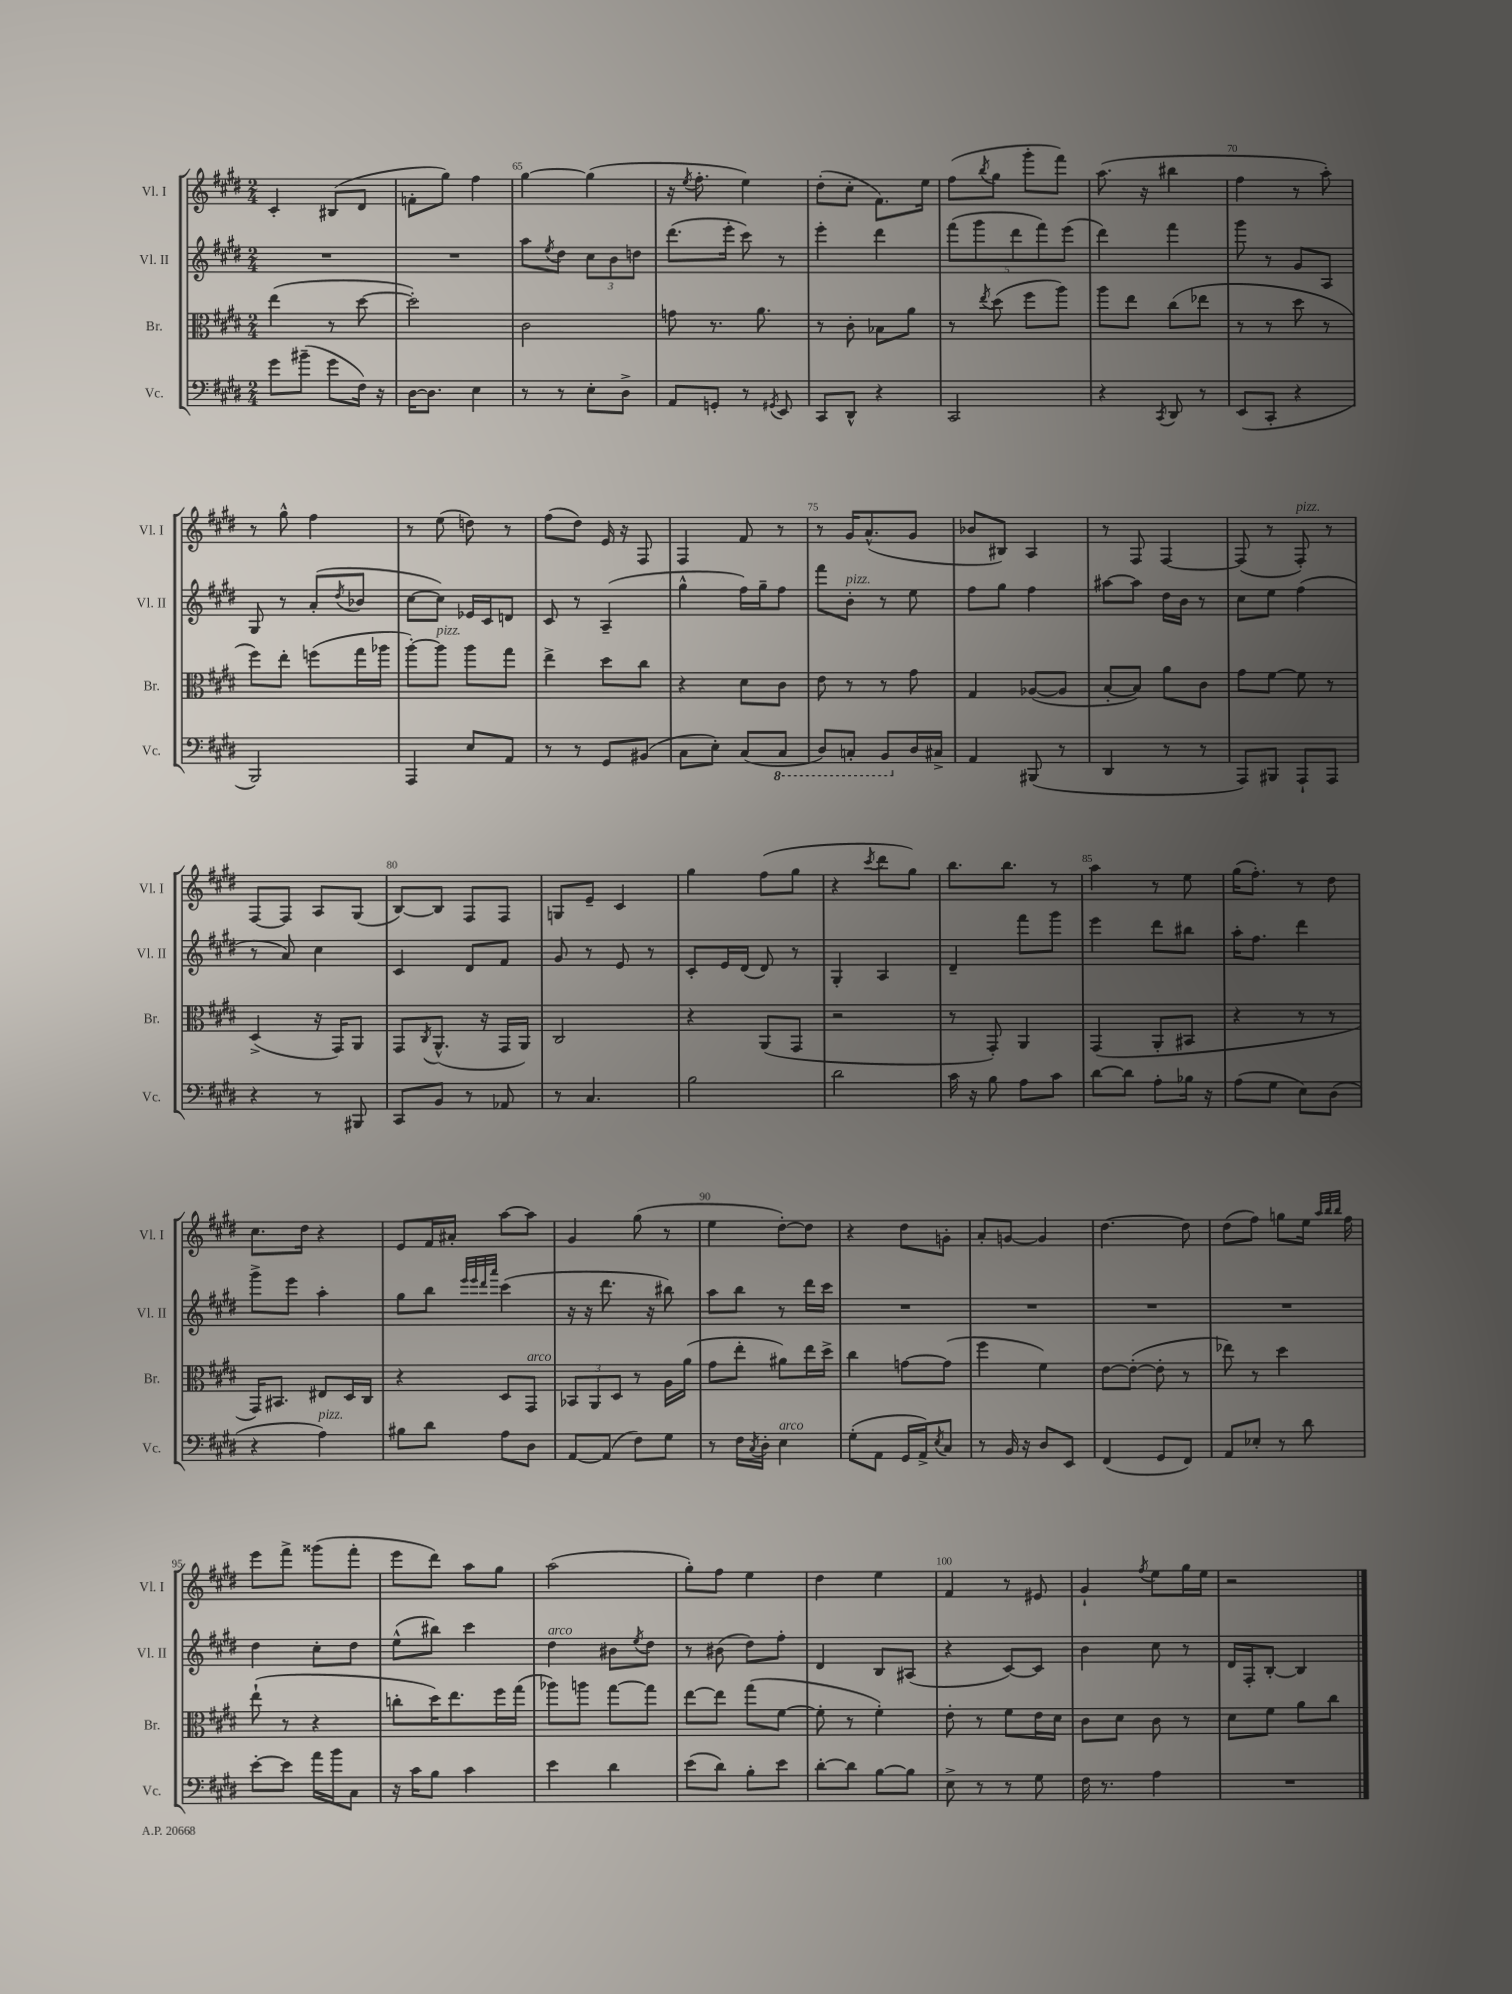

**kern	**kern	**kern	**kern
*staff4	*staff3	*staff2	*staff1
*clefF4	*clefC3	*clefG2	*clefG2
*k[f#c#g#d#]	*k[f#c#g#d#]	*k[f#c#g#d#]	*k[f#c#g#d#]
*M2/4	*M2/4	*M2/4	*M2/4
8g#\L	(4ee\	2r	4c#'/
(8b#~\J	.	.	.
8g#\L	8r	.	(8B#/L
16F#\Jk)	[8dd#\	.	8d#/J
16r	.	.	.
=	=	=	=
[16D#\LK	2dd#'\])	2r	8f'\L
8.D#\]J	.	.	.
.	.	.	8gg#\J)
4E\	.	.	4ff#\
=	=	=	=
8r	2c#\	8aa\L	[4gg#\
.	.	8qee/	.
8r	.	8dd#\J	.
8E'\L	.	12cc#\L	(4gg#\]
.	.	12b\	.
8D#^\J	.	.	.
.	.	12dd\J	.
=	=	=	=
8AA/L	8g\	(8.ddd#\L	16r
.	.	.	8qee/
.	.	.	8.ff#'\
8GG'/J	8.r	.	.
.	.	16eee'\Jk	.
8r	.	8ccc#\)	4ee\)
.	8.a\	.	.
8qGG#/	.	.	.
8EE/	.	8r	.
=	=	=	=
8CC#/L	8r	4eee'\	(8dd#'\L
8DD#^^/J	8c#'\	.	8cc#'\J
4r	8B-\L	4ddd#\	8.f#\L)
.	8a\J	.	.
.	.	.	16ee\Jk
=	=	=	=
2CC#/	8r	(10fff#\L	(8ff#\L
.	.	10ggg#\	.
.	8qee/	.	8qbb/
.	(8dd#\	.	8gg#\J
.	.	10ddd#\	.
.	8ff#\L	.	8ggg#'\L
.	.	10fff#\)	.
.	8aa\J)	.	8fff#\J)
.	.	(10eee\J	.
=	=	=	=
4r	8aa\L	4ddd#\)	(8.aa\
.	8ee\J	.	.
.	.	.	16r
8qCC#/	.	.	.
8DD#/	(8cc#\L	4fff#\	4bb#\
8r	8ee-\J	.	.
=	=	=	=
(8EE/L	8r	8ggg#\	4ff#\
8CC#'/J	8r	8r	.
4r	8dd#\	8g#/L	8r
.	8r	8A/J	8aa'\)
=	=	=	=
2BBB/)	8ff#\L)	8G#/	8r
.	8ee'\J	8r	8gg#^^\
.	(8ff\L	(8a'/L	4ff#\
.	.	8qdd#/	.
.	16gg#\L	8b-/J	.
.	16aa-\JJ	.	.
=	=	=	=
4AAA/	[8aa'\L)	[8cc#\L	8r
.	8aa\]J	8cc#\]J)	(8ee\
8E/L	8aa\L	16e-/LL	8dd\)
.	.	16c#/J	.
8AA/J	8gg#\J	8d/J	8r
=	=	=	=
8r	4ee^\	8c#/	(8ff#\L
8r	.	8r	8dd#\J)
8GG#/L	8dd#\L	(4A~/	16e/
.	.	.	16r
(8BB#/J	8cc#\J	.	8F#/
=	=	=	=
8C#\L	4r	4gg#^^\	4F#/
8E'\J)	.	.	.
(8C#/L	8d#\L	16ff#\LL)	8f#/
.	.	16gg#~\J	.
8CC#/J	8c#\J	8ff#\J	8r
=	=	=	=
8DD#/L)	8e\	8fff#\L	8r
8CC'/J	8r	8b'\J	16g#/LK
.	.	.	(8.a^^/
8BBB/L	8r	8r	.
16D#/L	8g#\	8ee\	8g#/J
16C#^/JJ	.	.	.
=	=	=	=
4AA/	4G#/	8ff#\L	8b-/L
.	.	8gg#\J	8B#/J)
(8BBB#/	([8A-/L	4ff#\	4A/
8r	8A-/]J	.	.
=	=	=	=
4DD#/	[8B'/L	[8aa#\L	8r
.	8B/]J)	8aa#\]J	8F#/
8r	8a\L	16dd#\LL	[4F#/
.	.	16b\JJ	.
8r	8c#\J	8r	.
=	=	=	=
8AAA/L)	8g#\L	8cc#\L	(8F#/]
8BBB#/J	[8f#\J	8ee\J	8r
8AAA`/L	8f#\]	(4ff#\	8F#'/)
8AAA/J	8r	.	8r
=	=	=	=
4r	(4D#^/	8r	[8F#/L
.	.	8a/)	8F#/]J
8r	16r	4cc#\	8A/L
.	16GG#/LK)	.	.
8BBB#/	8AA/J	.	(8G#/J
=	=	=	=
8CC#/L	8GG#/L	4c#/	[8B/L)
.	8qC#/	.	.
8BB/J	(8.AA^^/J	.	8B/]J
8r	.	8d#/L	8F#/L
.	16r	.	.
8AA-/	16GG#/LL	8f#/J	8F#/J
.	16AA/JJ)	.	.
=	=	=	=
8r	2C#/	8g#/	8G/L
4.C#/	.	8r	8e~/J
.	.	8e/	4c#/
.	.	8r	.
=	=	=	=
2B\	4r	8c#'/L	4gg#\
.	.	16e/L	.
.	.	(16d#/JJ	.
.	(8AA/L	8d#/)	(8ff#\L
.	8GG#/J	8r	8gg#\J
=	=	=	=
2d#\	2r	4G#'/	4r
.	.	.	8qccc#/
.	.	4A/	8ddd#\L
.	.	.	8gg#\J)
=	=	=	=
16c#\	8r	4d#~/	8.bb\L
16r	.	.	.
8B\	8GG#'/)	.	.
.	.	.	8.bb\J
8A\L	4AA/	8fff#\L	.
8c#\J	.	8ggg#\J	8r
=	=	=	=
[8d#\L	(4GG#/	4eee\	4aa\
8d#\]J	.	.	.
8A'\L	8AA'/L	8ddd#\L	8r
16B-\Jk	8BB#/J	8bb#\J	8ee\
16r	.	.	.
=	=	=	=
(8A\L	4r	16aa'\LK	(16gg#\LK
.	.	8.ff#\J	8.ff#'\J)
8G#\J	.	.	.
8E\L)	8r	4ddd#\	8r
(8D#\J	8r	.	8dd#\
=	=	=	=
4r	16GG#/LK)	8ggg#^\L	8.cc#\L
.	8.BB#/J	.	.
.	.	8eee\J	.
.	.	.	16dd#\Jk
4A\)	8E#/L	4aa'\	4r
.	16D#/L	.	.
.	16C#/JJ	.	.
=	=	=	=
8B#\L	4r	8gg#\L	8e/L
8d#\J	.	8bb\J	16f#/L
.	.	.	16a#'/JJ
.	.	32qqeee/LLL	.
.	.	32qqeee/	.
.	.	32qqddd#/	.
.	.	32qqaaa/JJJ	.
8A\L	8D#/L	(4ccc#\	[8aa\L
8D#\J	8GG#/J	.	8aa\]J
=	=	=	=
[8AA/L	12BB-/L	16r	4g#/
.	.	16r	.
.	12AA/	.	.
(8AA/]J	.	8.ddd#\	.
.	12D#/J	.	.
8F#\L)	8r	.	(8gg#\
.	.	16r	.
8G#\J	16A\LL	8bb#\)	8r
.	(16a\JJ	.	.
=	=	=	=
8r	8g#\L	8aa\L	4ee\
16F#\LL	8ee'\J	8bb\J	.
8qC#/	.	.	.
16D#'\JJ	.	.	.
4E\	8a#\L)	8r	[8dd#'\L)
.	16ee\L	16ddd#\LL	8dd#\]J
.	16dd#^\JJ	16ccc#\JJ	.
=	=	=	=
(8G#'\L	4cc#\	2r	4r
8AA\J	.	.	.
16GG#/LL	[8g\L	.	8dd#\L
16AA^/J)	.	.	.
8qE/	.	.	.
8C#/J	(8g\]J	.	8g'\J
=	=	=	=
8r	4ff#\	2r	8a'/L
16BB/	.	.	[8g/J
16r	.	.	.
8D#/L	4f#\)	.	4g/]
8EE/J	.	.	.
=	=	=	=
(4FF#/	[8e\L	2r	[4.dd#\
.	(8e'\_J	.	.
8GG#/L	8e'\]	.	.
8FF#/J)	8r	.	8dd#\]
=	=	=	=
8AA/L	8ee-\)	2r	(8dd#\L
8E-'/J	8r	.	8ff#\J)
8r	4dd#\	.	8gg\L
8d#\	.	.	16ee\Jk
.	.	.	32qqaa/LLL
.	.	.	32qqbb/
.	.	.	32qqbb/JJJ
.	.	.	16ff#\
=	=	=	=
[8e'\L	(8ee`\	4dd#\	8eee\L
8e\]J	8r	.	8fff#^\J
16a\LL	4r	8cc#'\L	(8ggg##\L
16b\J	.	.	.
8C#\J	.	8dd#\J	8fff#'\J
=	=	=	=
16r	8cc'\L	(8ee^^\L	8eee\L
16c#\LK	.	.	.
8B\J	16dd#\K)	8bb#\J)	8ddd#\J)
.	8.ee\	.	.
4c#\	.	4ccc#\	8aa\L
.	16ff#\L	.	8gg#\J
.	(16gg#\JJ	.	.
=	=	=	=
4e\	8aa-\L)	4dd#\	(2aa\
.	8aa\J	.	.
4d#\	[8gg#\L	8b#\L	.
.	.	8qee/	.
.	8gg#\]J	8dd#\J	.
=	=	=	=
(8e\L	[8ee\L	8r	8gg#'\L)
8d#\J)	8ee\]J	(8b#\	8ff#\J
8B'\L	(8gg#\L	8dd#\L)	4ee\
8e\J	[8f#\J	8ff#'\J	.
=	=	=	=
[8d#'\L	8f#'\]	4d#/	4dd#\
8d#\]J	8r	.	.
[8B\L	4f#'\)	8B/L	4ee\
8B\]J	.	(8A#/J	.
=	=	=	=
8E^\	8e'\	4r	4f#/
8r	8r	.	.
8r	8f#\L	[8c#/L)	8r
8G#\	16e\L	8c#/]J	8e#/
.	16d#\JJ	.	.
=	=	=	=
16F#\	8c#\L	4b\	4g#`/
8.r	.	.	.
.	8d#\J	.	.
.	.	.	8qff#/
4A\	8c#\	8cc#\	8ee\L
.	8r	8r	16gg#\L
.	.	.	16ee\JJ
=	=	=	=
2r	8d#\L	16d#/LL	2r
.	.	16F#'/J	.
.	8f#\J	[8B'/J	.
.	8a\L	4B/]	.
.	8cc#\J	.	.
==	==	==	==
*-	*-	*-	*-
